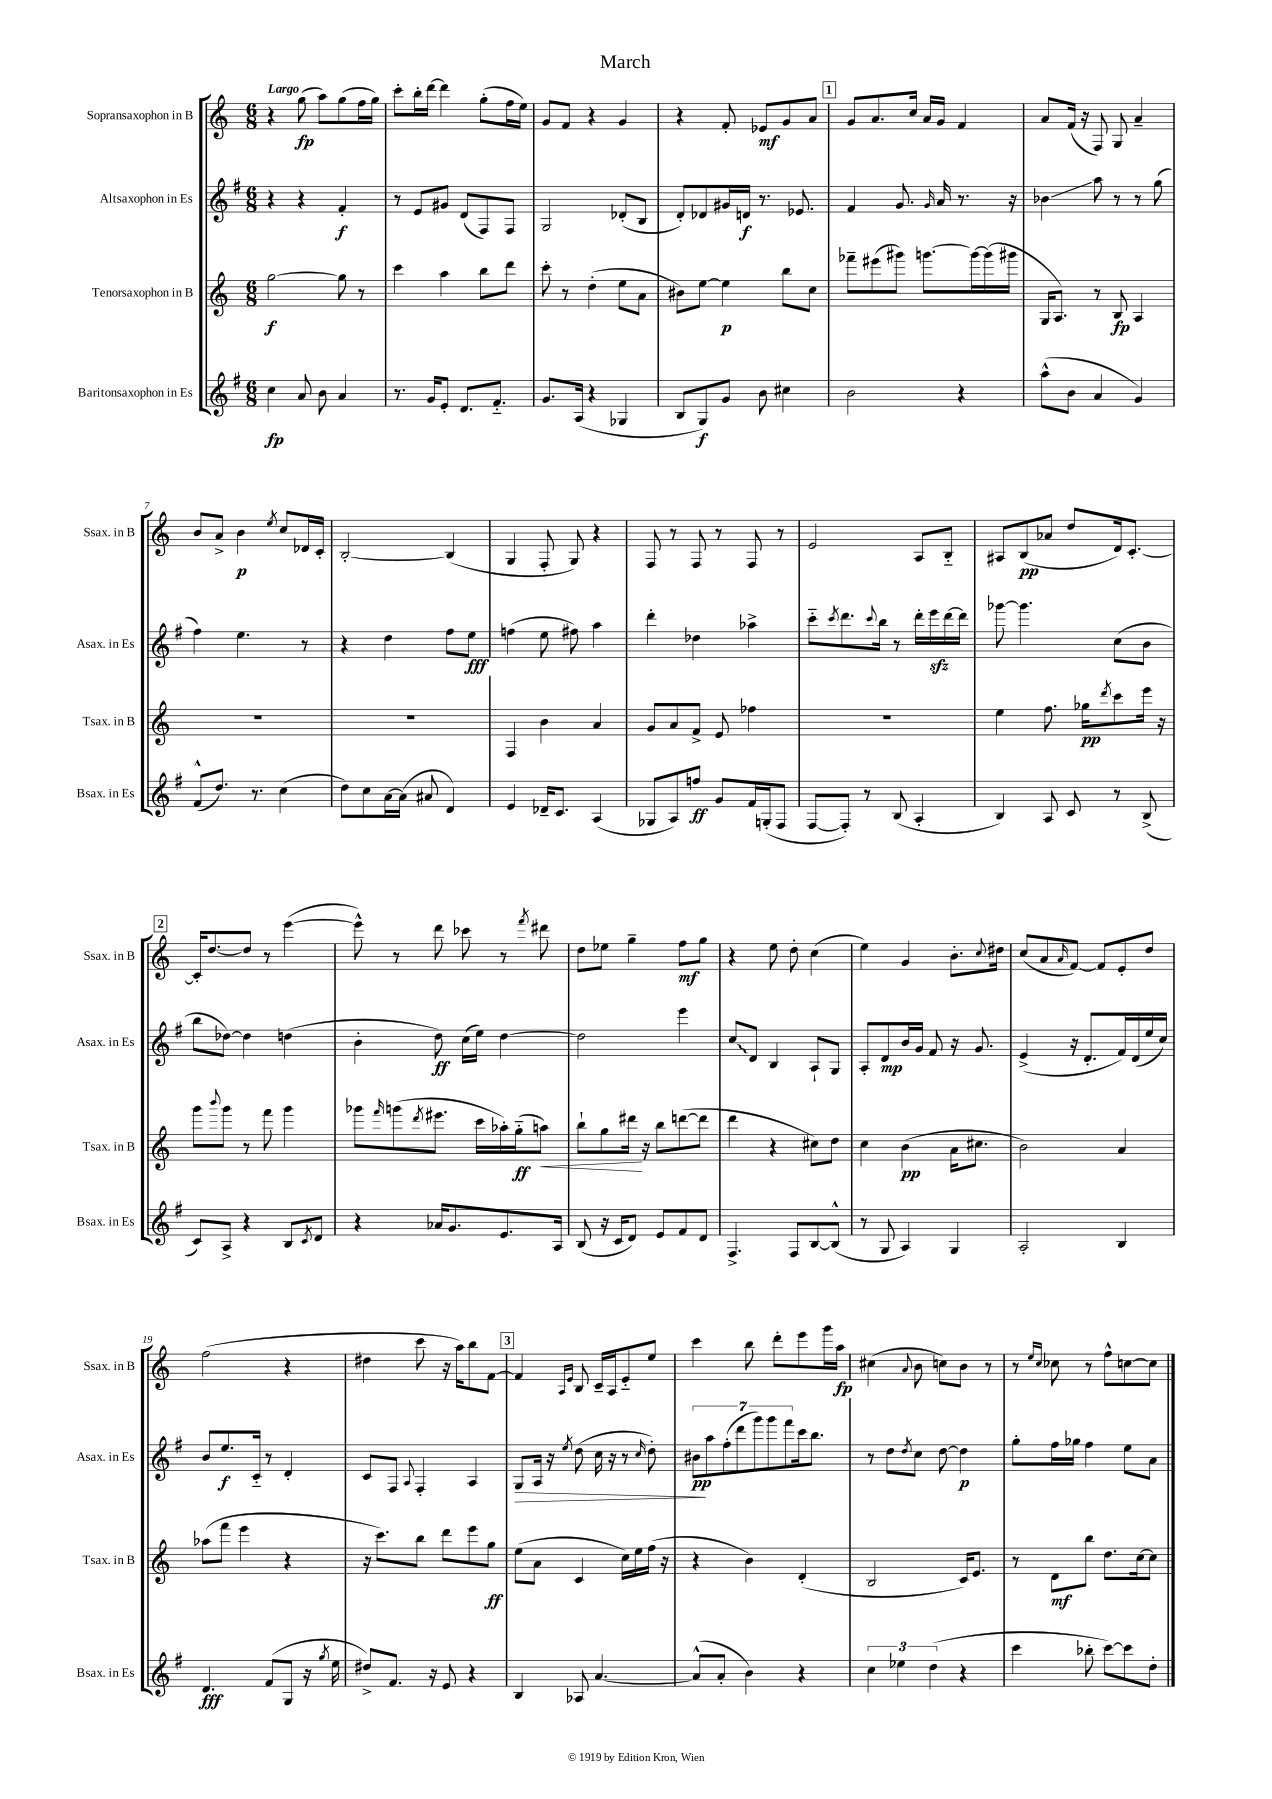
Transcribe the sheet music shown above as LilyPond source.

\header { title = "March" }
<<
\new StaffGroup <<
\new Staff = "s0" \with { instrumentName = "Sopransaxophon in B" shortInstrumentName = "Ssax. in B" } {
    \clef treble \key c \major \numericTimeSignature \time 6/8 \tempo "Largo"
    r4 g''8\fp( a''8) g''8( f''16 g''16) |
    c'''8-. b''16-. d'''16~ d'''4 g''8-.( f''16 e''16) |
    g'8 f'8 r4 g'4 |
    r4 f'8-. ees'8\mf g'8 a'8 |
    \mark \markup { \box "1" } g'8 a'8. c''16 a'16 g'16 f'4 |
    a'8 f'16( r16 f8) g8 a'4-- |
    b'8 a'8-> b'4\p \acciaccatura { e''8 } c''8 des'16 c'16-. |
    b2~-. b4( |
    g4 f8-. g8) r4 |
    f8 r8 f8 r8 f8 r8 |
    e'2 a8 b8-_ |
    ais8 b8\pp( aes'8 d''8 d'16) c'8.~-. |
    \mark \markup { \box "2" } c'16-. d''8.~ d''8 r8 e'''4~( |
    e'''8-^) r8 d'''8 ces'''8 r8 \acciaccatura { f'''8 } dis'''8 |
    d''8 ees''8 g''4-- f''8\mf g''8 |
    r4 e''8 d''8-. c''4( |
    e''4) g'4 b'8.-. \appoggiatura { c''8 } dis''16 |
    c''8( a'8 \grace { a'16 } f'8~) f'8 e'8-. d''8 |
    f''2( r4 |
    dis''4 c'''8 r16 a''16) b''8 f'8~ |
    \mark \markup { \box "3" } f'4 \grace { a16 e'16 } b8 c'16-- a16 e'8-_ e''8 |
    c'''4 b''8 d'''8-. e'''8 g'''16 a''16\fp |
    cis''4( \appoggiatura { a'8 } b'8 c''8) b'8 r8 |
    r8 \grace { e''16 c''16 } ces''8 r8 f''8-^ c''8~ c''8 \bar "|." |
}
\new Staff = "s1" \with { instrumentName = "Altsaxophon in Es" shortInstrumentName = "Asax. in Es" } {
    \clef treble \key g \major \numericTimeSignature \time 6/8
    r4 r4 fis'4-.\f |
    r8 e'8 gis'8 d'8( fis8) fis8 |
    g2 des'8-.( b8 |
    d'8-.) des'8 gis'16 d'16\f r8. ees'8. |
    \mark \markup { \box "1" } fis'4 g'8. \grace { g'16 } a'16 r8. r16 |
    bes'4\glissando a''8 r8 r8 g''8( |
    fis''4) e''4. r8 |
    r4 d''4 fis''8 e''8\fff |
    f''4( e''8 fis''8) a''4 |
    d'''4-. des''4 aes''4-> |
    c'''8-_ \acciaccatura { c'''8 } d'''8. \appoggiatura { c'''8 } b''16 r8 d'''16-. e'''16\sfz d'''16~ d'''16 |
    ges'''8~ ges'''4. c''8( b'8 |
    \mark \markup { \box "2" } b''8 des''8~) des''4 d''4( |
    b'4-. d''8\ff) c''16( e''16) d''4~ |
    d''2 e'''4 |
    \once \override Glissando.style = #'zigzag c''8\glissando d'8 b4 a8-! g8 |
    a8-. d'8\mp b'16 g'16 fis'8 r16 g'8. |
    e'4->( r16 d'8.-. fis'16) d'16( e''16 c''16) |
    b'8 e''8.\f c'16-_ r8 d'4-. |
    c'8 fis8 \appoggiatura { a8 } fis4-. a4 |
    \mark \markup { \box "3" } g8\> a16 r16 \acciaccatura { e''8 } d''8( c''16 r16 r8 \grace { c''16 } d''8-.) |
    \tuplet 7/4 { bis'8\pp\! a''8 fis''8-.( d'''8 g'''8) g'''8 fis'''8 } c'''16 b''8. |
    r8 d''8 \acciaccatura { d''8 } c''8 d''8~ d''4\p |
    g''8-. fis''16 ges''16 fis''4 e''8 a'8 \bar "|." |
}
\new Staff = "s2" \with { instrumentName = "Tenorsaxophon in B" shortInstrumentName = "Tsax. in B" } {
    \clef treble \key c \major \numericTimeSignature \time 6/8
    g''2~\f g''8 r8 |
    c'''4 a''4 b''8 d'''8 |
    c'''8-. r8 d''4-.( e''8 a'8 |
    bis'8) e''8~ e''4\p b''8 c''8 |
    \mark \markup { \box "1" } fes'''8-- eis'''8( gis'''8) g'''8.~ g'''16~ g'''16( gis'''16 |
    g16 a8.) r8 b8\fp a4 |
    r2. |
    R2. |
    f4 b'4 a'4 |
    g'8 a'8 f'8-> e'8 fes''4 |
    R2. |
    e''4 f''8. ges''16\pp \acciaccatura { d'''8 } c'''8 e'''16 r16 |
    \mark \markup { \box "2" } g'''8 \appoggiatura { b'''8 } g'''8 r8 f'''8 g'''4 |
    ges'''8 \grace { f'''16 } g'''8( \acciaccatura { d'''8 } eis'''8. c'''16 aes''16-.) g''16-_\ff( a''8\<) |
    b''8-! g''8 dis'''16\! r16 b''8 d'''8~( d'''8 |
    d'''4 r4 cis''8) d''8 |
    c''4 b'4\pp( a'16 cis''8. |
    b'2) a'4 |
    aes''8( f'''8 e'''4 r4 |
    r16 c'''8.) b''8 d'''8 e'''8 g''8\ff |
    \mark \markup { \box "3" } e''8( a'8 c'4 c''16) e''16 f''16( r16 |
    r4 b'4) d'4-.( |
    b2 c'16) e'8. |
    r8 d'8\mf b''8 d''8. c''16~ c''8 \bar "|." |
}
\new Staff = "s3" \with { instrumentName = "Baritonsaxophon in Es" shortInstrumentName = "Bsax. in Es" } {
    \clef treble \key g \major \numericTimeSignature \time 6/8
    c''4\fp a'8 b'8 a'4 |
    r8. g'16 e'8-. d'8. fis'8.-_ |
    g'8. a16( r4 ges4 |
    b8 g8\f) g'8 b'8 cis''4 |
    \mark \markup { \box "1" } b'2 r4 |
    a''8-^( b'8 a'4 g'4) |
    fis'8-^( d''8.) r8. c''4( |
    d''8) c''8 a'16~ a'16( ais'8 d'4) |
    e'4 des'16-- c'8. a4( |
    ges8 a8) f''8\ff g'8 fis'16 g16-.( fis8 |
    fis8~ fis8-.) r8 b8( a4-. |
    b4) a8 c'8 r8 b8->( |
    \mark \markup { \box "2" } c'8) a8-> r4 b8 \acciaccatura { c'8 } d'8 |
    r4 aes'16 g'8. e'8. a16 |
    b8( r16 c'16 d'8) e'8 fis'8 d'8 |
    fis4.-> fis8 b8~ b8-^( |
    r8 g8 a4) g4 |
    a2-. b4 |
    d'4.\fff fis'8( g8 r16 \acciaccatura { g''8 } e''16 |
    dis''8->) fis'8. r16 e'8 r4 |
    \mark \markup { \box "3" } b4 aes8 a'4.~ |
    a'8-^( a'8-. b'4) r4 |
    \tuplet 3/2 { c''4 ees''4 d''4( } r4 |
    c'''4 bes''8-. c'''8~) c'''8 d''8-. \bar "|." |
}
>>
>>
